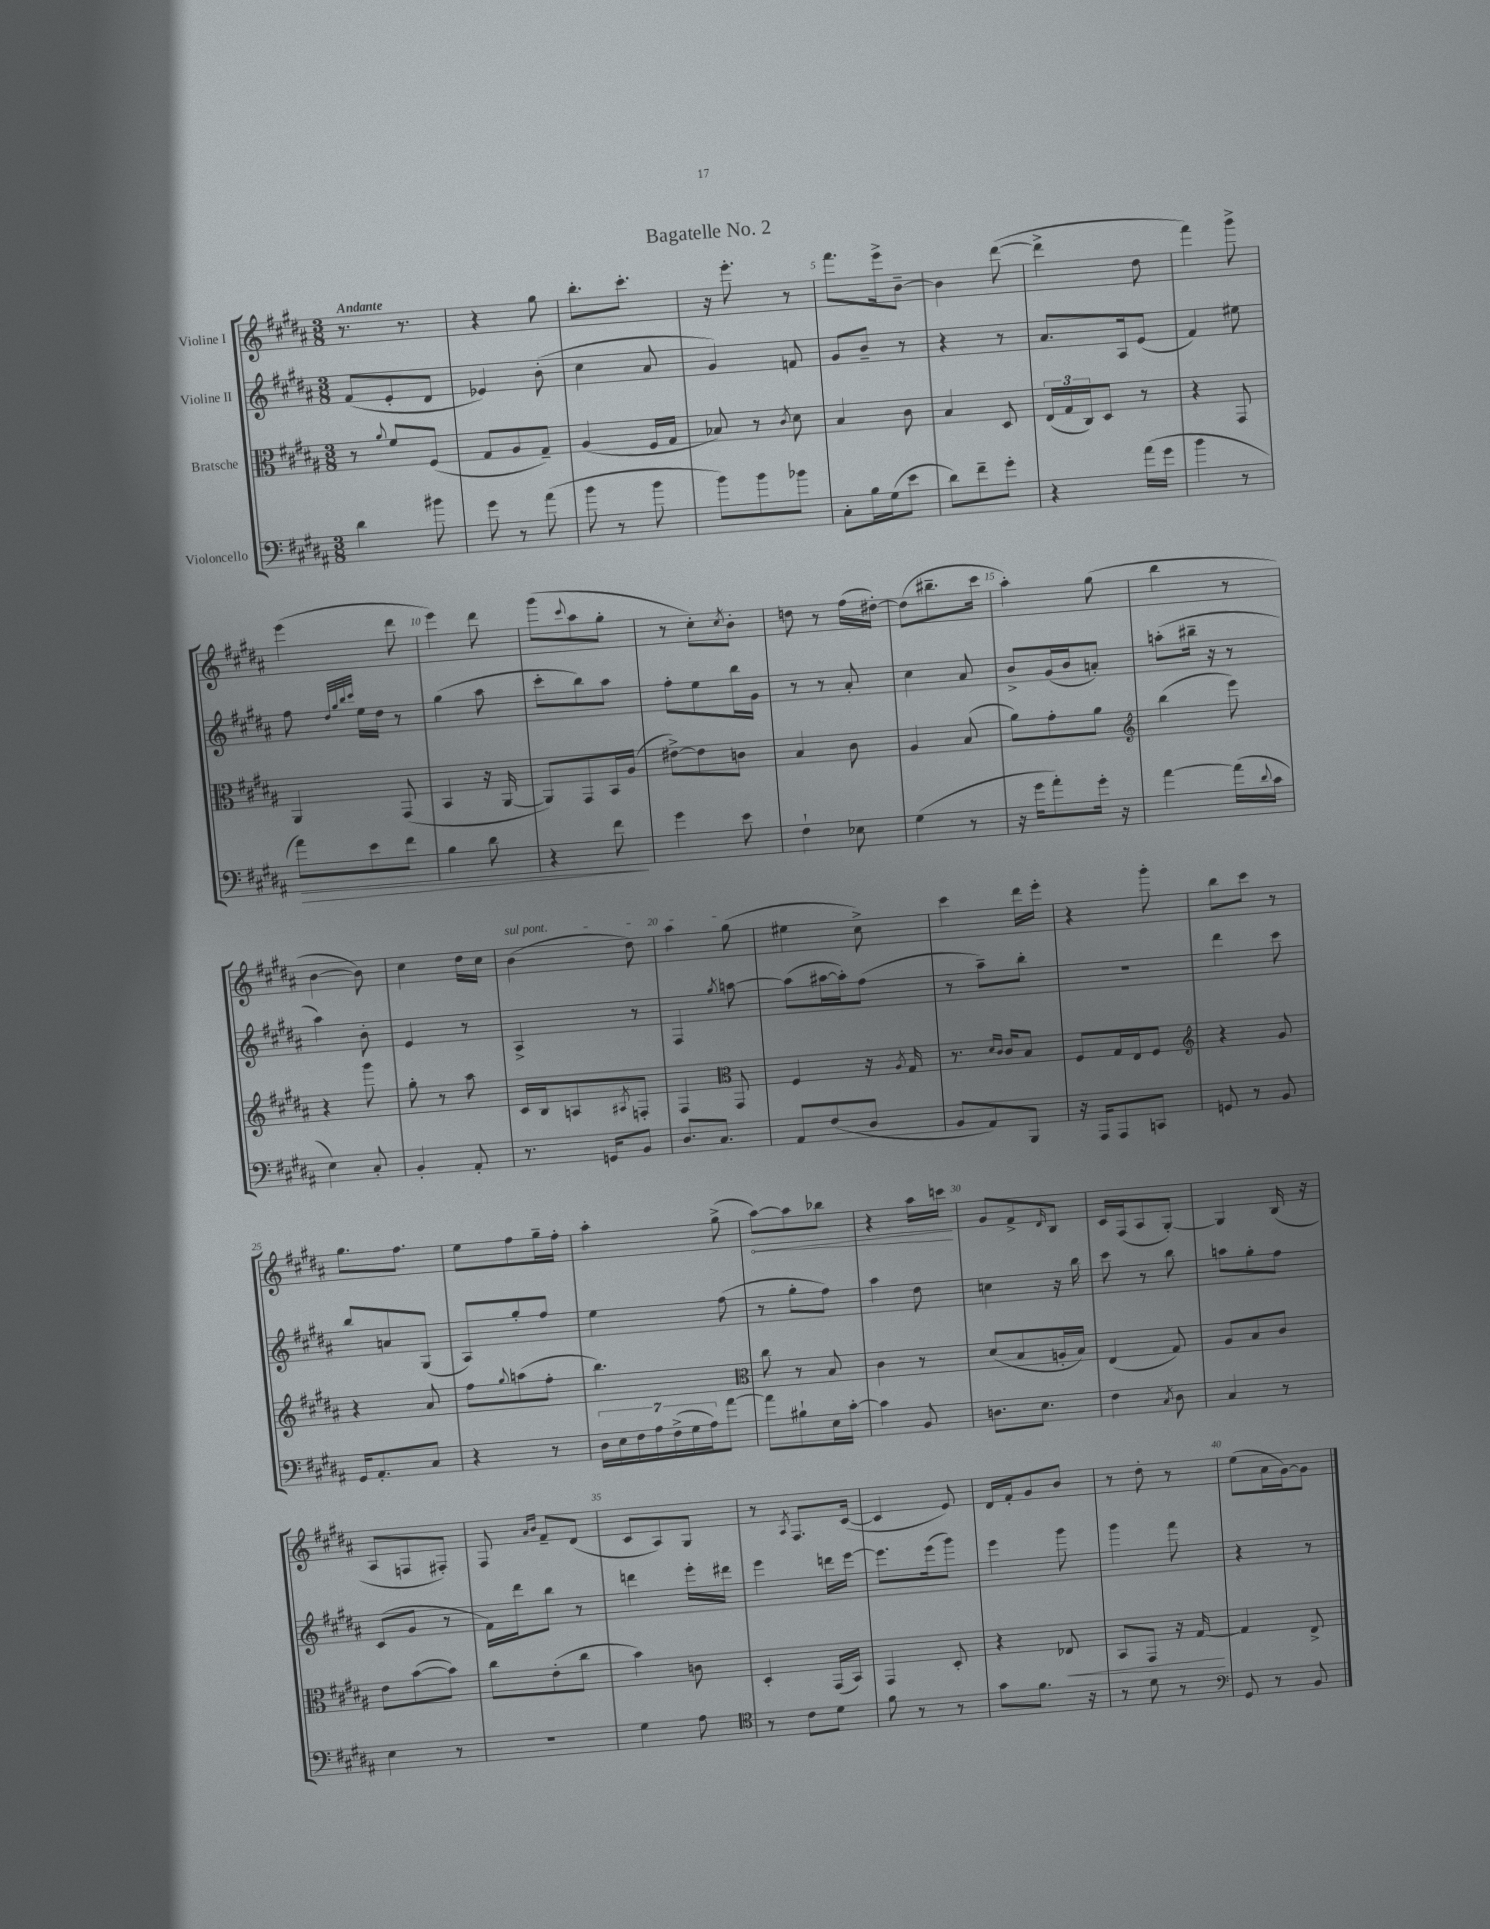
\header { title = "Bagatelle No. 2" }
<<
\new StaffGroup <<
\new Staff = "s0" \with { instrumentName = "Violine I" } {
    \clef treble \key b \major \numericTimeSignature \time 3/8 \tempo "Andante"
    r8. r8. |
    r4 gis''8 |
    b''8.-. cis'''8.-. |
    r16 e'''8.-. r8 |
    fis'''8. e'''16-> b'8~-- |
    b'4 dis'''8~( |
    dis'''4-> dis''8 |
    fis'''4) gis'''8-> |
    e'''4( dis'''8 |
    e'''4) dis'''8 |
    gis'''8( \appoggiatura { cis'''8 } ais''8 gis''8-. |
    r8 cis''8-.) \acciaccatura { cis''8 } b'8-. |
    d''8 r8 fis''16( dis''16~-.) |
    dis''8( bis''8.-- cis'''16 |
    ais''4-.) gis''8( |
    b''4 r8 |
    b'4~ b'8) |
    cis''4 dis''16 cis''16 |
    \once \override TextSpanner.bound-details.left.text = \markup { \italic "sul pont." } b'4\startTextSpan( dis''8) |
    ais''4 gis''8\stopTextSpan( |
    eis''4 cis''8->) |
    cis'''4 dis'''16 e'''16-. |
    r4 gis'''8-. |
    b''8 cis'''8 r8 |
    gis''8. fis''8. |
    e''8 fis''8 gis''16-- fis''16-. |
    ais''4-. gis''8->( |
    \once \override Hairpin.circled-tip = ##t ais''8~\<) ais''8 bes''8 |
    r4 ais''16 c'''16\! |
    gis'8 fis'8-> \grace { dis'16 } b8 |
    cis'16 fis16( ais8 gis8~-.) |
    gis4 b16( r16 |
    ais8 f8 fis8-.) |
    fis8 \grace { ais'16 b'16 } fis'8-- dis'8( |
    cis'8 ais8) gis8 |
    r8 \acciaccatura { ais8 } fis8. cis'16~( |
    cis'4 e'8) |
    dis'16 fis'16-. gis'8 b'8 |
    r8 dis''8-. r8 |
    e''8( ais'16 gis'16~) gis'8 \bar "|." |
}
\new Staff = "s1" \with { instrumentName = "Violine II" } {
    \clef treble \key b \major \numericTimeSignature \time 3/8
    fis'8( e'8-. dis'8 |
    ees'4) b'8-.( |
    cis''4 ais'8 |
    gis'4) f'8 |
    gis'8 b'8-- r8 |
    r4 r8 |
    ais'8. ais16 e'8( |
    fis'4) eis''8 |
    fis''8 \grace { dis''32 gis''32 b''32 cis'''32 } e''16 dis''16 r8 |
    gis''4( ais''8 |
    cis'''8-. b''8) ais''8 |
    fis''8-. e''8 b''16 gis'16 |
    r8 r8 ais'8-. |
    cis''4 ais'8 |
    b'8-> gis'16( b'16 a'8-.) |
    a''8-.( bis''16-- r16 r8 |
    ais''4) b'8-. |
    e'4 r8 |
    ais4-> r8 |
    fis4 \acciaccatura { gis''8 } a''8~ |
    a''8( ais''16~ ais''16-.) fis''8( |
    r8 ais''8--) b''8-. |
    R4. |
    dis'''4 cis'''8 |
    b''8 a'8 gis8( |
    ais8) gis''8-. fis''8 |
    e''4 fis''8( |
    r8 gis''8-. fis''8) |
    ais''4 dis''8 |
    c''4 r16 b''16 |
    cis'''8 r8 b''8 |
    a''8 gis''8-. fis''8 |
    cis'8( gis'8 r8 |
    fis'16) dis'''16 b''8 r8 |
    d'''4 e'''16-. dis'''16 |
    e'''4 d'''16 e'''16~ |
    e'''8. e'''16( gis'''8) |
    e'''4 gis'''8 |
    gis'''4 fis'''8 |
    r4 r8 \bar "|." |
}
\new Staff = "s2" \with { instrumentName = "Bratsche" } {
    \clef alto \key b \major \numericTimeSignature \time 3/8
    r8 \appoggiatura { ais'8 } fis'8 fis8( |
    gis8 ais8 gis8--) |
    ais4( fis16 gis16 |
    bes8) r8 \acciaccatura { cis'8 } dis'8 |
    b4 cis'8 |
    b4 dis8 |
    \tuplet 3/2 { e16( gis16 cis16) } dis8 r8 |
    r4 gis,8 |
    ais,4 gis,8( |
    b,4 r16 ais,16~ |
    ais,8) gis,8 b,16 ais16( |
    eis'8~->) eis'8 c'8 |
    b4 cis'8 |
    ais4 b8( |
    ais'8) gis'8-. ais'8 |
    \clef treble b''4( e'''8) |
    r4 gis'''8 |
    gis''8-. r8 ais''8 |
    cis'16 b16 a8 \acciaccatura { ais8 } f8-. |
    fis4 \clef alto gis,8 |
    fis4 r16 \acciaccatura { ais8 } gis16 |
    r8. \grace { dis'16 cis'16 } cis'16 b8 |
    fis8 gis16 e16 fis8 |
    \clef treble r4 gis'8 |
    r4 ais'8 |
    fis''8 \appoggiatura { gis''8 } a''8( fis''8-. |
    b''4.) |
    \clef alto cis''8 r8 b8 |
    cis'4 r8 |
    dis'8( b8 a16-. b16) |
    e4( gis8) |
    ais8 b8 cis'8 |
    e'8 b'8~( b'8) |
    cis''8 e'8-.( cis''8 |
    b'4) c'8 |
    dis4-. gis,16( b,16) |
    gis,4 dis8-. |
    r4 ees8\< |
    b,8 gis,8 r16 gis16~\! |
    gis4 e8-> \bar "|." |
}
\new Staff = "s3" \with { instrumentName = "Violoncello" } {
    \clef bass \key b \major \numericTimeSignature \time 3/8
    dis'4 bis'8 |
    gis'8 r8 ais'8( |
    b'8 r8 b'8 |
    b'8) b'8 bes'8 |
    cis8-. b16 gis16( e'8 |
    dis'8) fis'8-- gis'8-. |
    r4 ais'16( gis'16 |
    b'4 r8 |
    ais'8\>) e'8 fis'8 |
    b4 dis'8 |
    r4 fis'8\! |
    gis'4 e'8 |
    fis4-! ees8 |
    gis4( r8 |
    r16 gis'16 ais'8-.) gis'16-. r16 |
    ais'4~ ais'16( \appoggiatura { dis'8 } cis'16 |
    e4) cis8-. |
    b,4-. ais,8-. |
    r8. g,16 b,8 |
    dis8. cis8. |
    ais,8 fis8( dis8 |
    b,8 ais,8) b,,8 |
    r16 ais,,16 ais,,8 c,8 |
    g,8 r8 b,8 |
    gis,16 ais,8.-. cis8 |
    r4 r8 |
    \tuplet 7/4 { dis16 e16 fis16 ais16 fis16->( gis16 ais16) } ais'8~ |
    ais'8 bis8-! e16 cis'16~-. |
    cis'4 b,8 |
    d8. e8. |
    fis4 \acciaccatura { cis8 } dis8 |
    cis4 r8 |
    e4 r8 |
    R4. |
    gis4 ais8 |
    \clef tenor r8 cis'8 dis'8 |
    fis'8 r8 r8 |
    gis'8 fis'8. r16 |
    r8 dis'8 r8 |
    \clef bass gis,8 r8 b,8 \bar "|." |
}
>>
>>
\layout { \context { \Score \override BarNumber.break-visibility = ##(#f #t #t) barNumberVisibility = #(every-nth-bar-number-visible 5) } }
